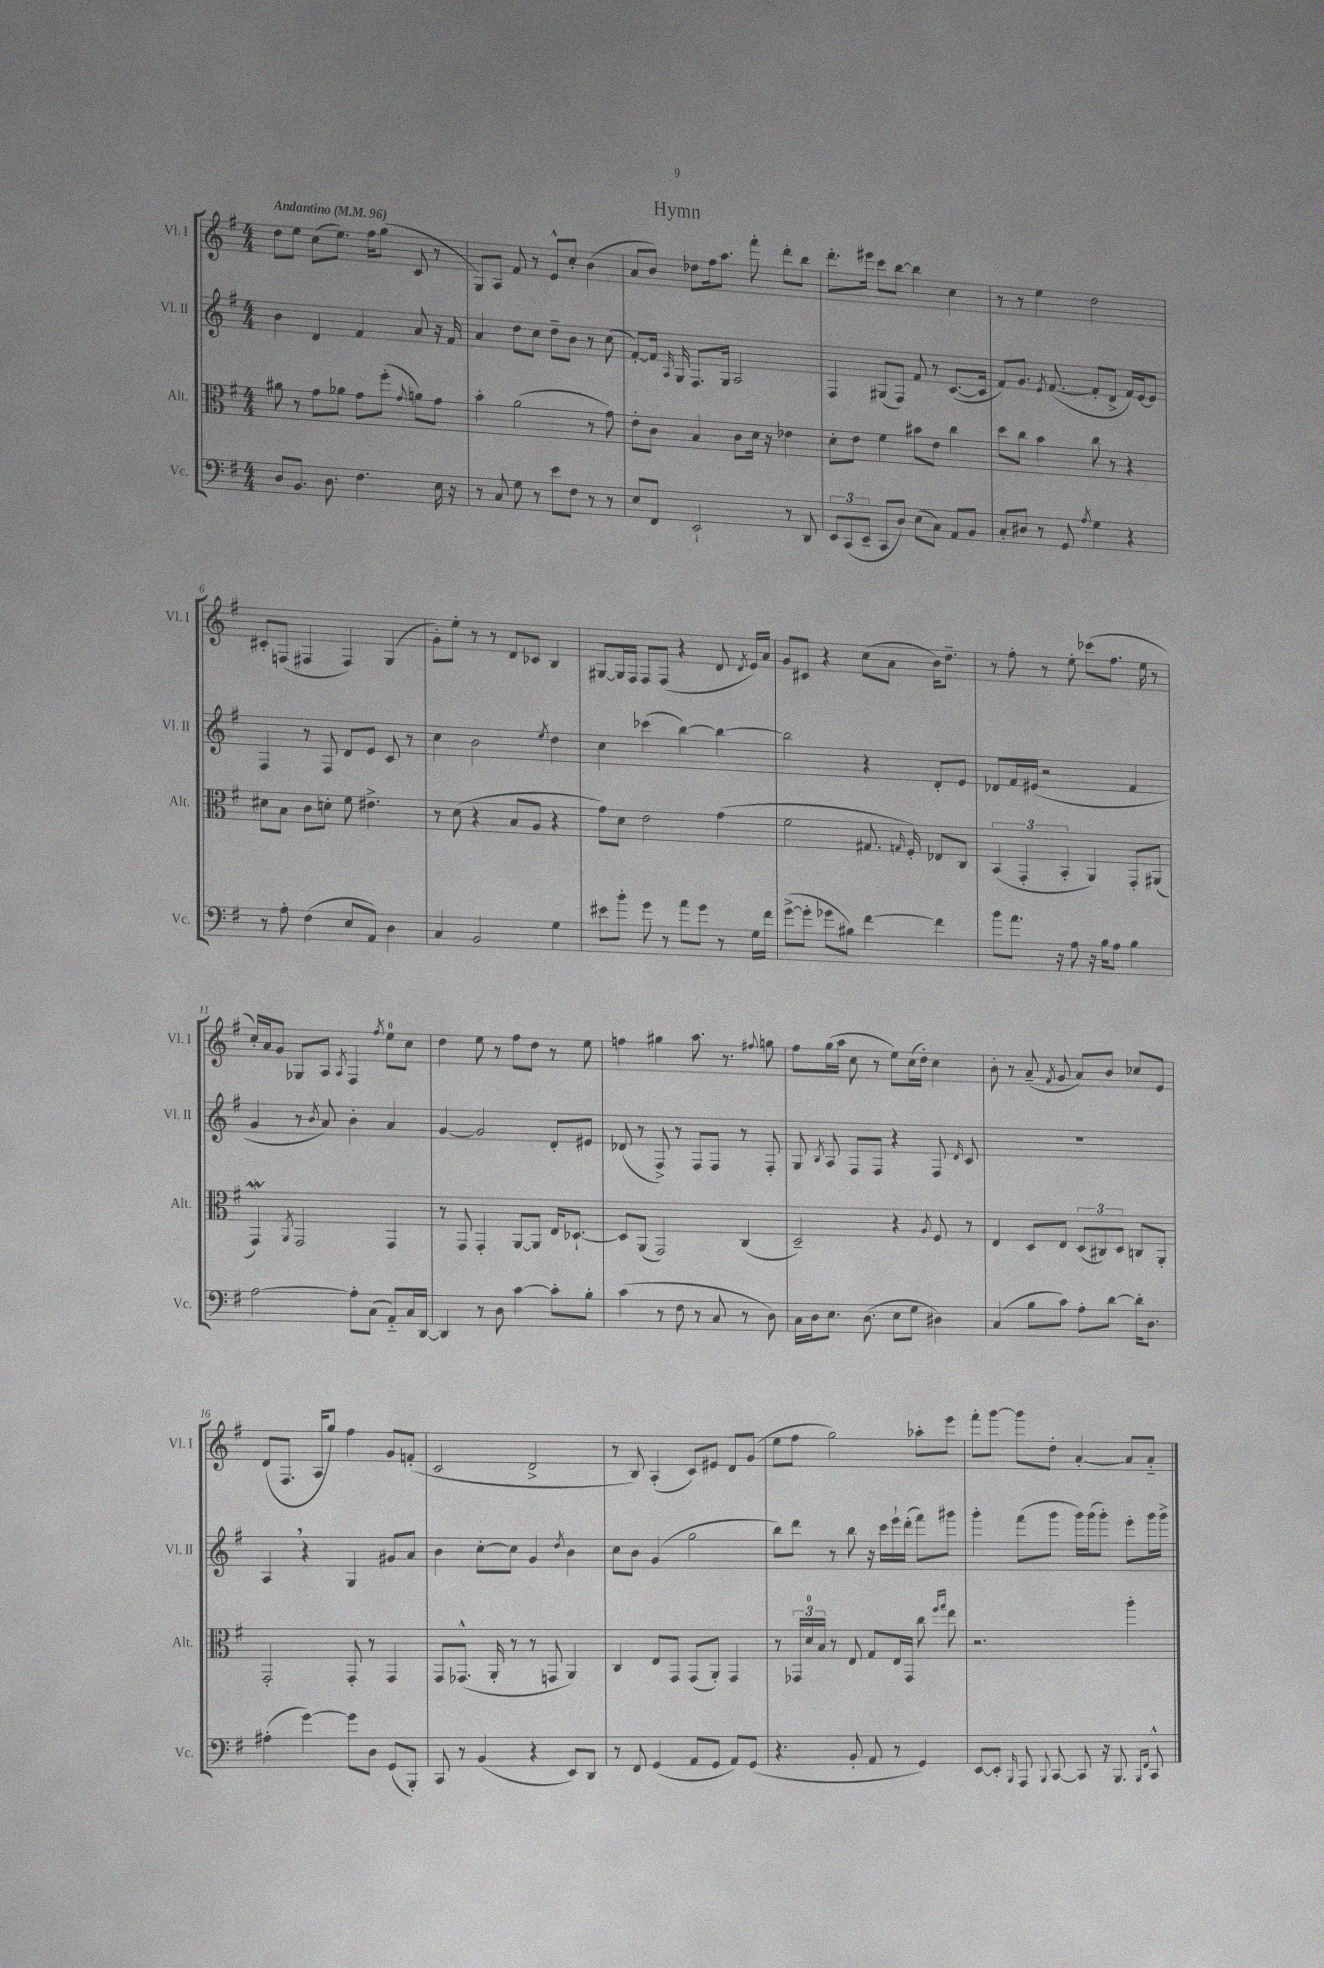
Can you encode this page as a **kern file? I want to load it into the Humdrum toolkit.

**kern	**kern	**kern	**kern
*part4	*part3	*part2	*part1
*staff4	*staff3	*staff2	*staff1
*I"Vc.	*I"Alt.	*I"Vl. II	*I"Vl. I
*I'Vc.	*I'Alt.	*I'Vl. II	*I'Vl. I
*clefF4	*clefC3	*clefG2	*clefG2
*k[f#]	*k[f#]	*k[f#]	*k[f#]
*M4/4	*M4/4	*M4/4	*M4/4
*MM96	*MM96	*MM96	*MM96
=1	=1	=1	=1
!	!	!	!LO:TX:a:B:t=Andantino
8D/L	8a#X\	4b\	8dd\L
8.BB/J	8r	.	8ee\J
.	8g\L	4d/	(8cc\L
8.D\	.	.	.
.	8a-X\J	.	8.ee\J)
4.F#\	8g\L	4f#/	.
.	.	.	16ff#\KL
.	(8ff#'\J	.	(8gg\J
.	8qqg/	.	.
.	8an\L)	8a/	8c/
16E\	8g\J	16r	8r
16r	.	16f#/	.
=2	=2	=2	=2
8r	4b'\	4a/	8G/L)
8C/	.	.	8A/J
8G\	(2a\	8dd\L	8f#/
8r	.	8cc\J	8r
8e\L	.	8dd~\L	8e^^/L
8F#\J	.	8b\J	8cc'/J
8r	8r	8r	(4b\
8r	8g\)	(8cc\	.
=3	=3	=3	=3
8E/L	8e'\L	[8f#'/L)	8a/L
8FF#/J	8c\J	16f#/Jk]	8b/J)
.	.	16qqA/	.
.	.	16G/	.
2EE`/	4B/	8.F#/L	8dd-X\L
.	.	.	16ff#\k
.	.	16G/Jk	8.aa\J
.	8c\L	2A/	.
.	16d\Jk	.	8fff#'\
.	16r	.	.
8r	4e-X\	.	8ddd'\L
8DD/	.	.	8bb\J
=4	=4	=4	=4
12EE/L	8d'\L	4F#/	8.ddd'\L
(12CC/	.	.	.
.	8e\J	.	.
12EE~/J	.	.	.
.	.	.	16eee#X\Jk
8CC/L	4f#\	(8G#X/L	8ccc\L
8D/J)	.	8F#/J)	[8bb\J
(8E\L	8b#X\L	8f#/	4bb\]
8C\J)	8e\J	8r	.
8AA/L	4cc\	([8.c/L	4cc\
8BB/J	.	.	.
.	.	16c/Jk]	.
=5	=5	=5	=5
8C'/L	8dd\L	8f#/L)	8r
8D#X/J	8cc\J	8.g/J	8r
8r	4b\	.	4ee\
.	.	8qe/	.
.	.	([8.f#/	.
8GG/	.	.	.
8qA/	.	.	.
4G\	8cc\	8f#'/L]	2dd\
.	8r	8d^/J	.
4r	4r	16f#/LL)	.
.	.	[16e/J	.
.	.	8e/J]	.
!!LO:LB:g=z
=6	=6	=6	=6
8r	8d#X\L	4F#/	8c#X'/L
8A'\	8B\J	.	(8Fn/J
(4F#\	8c\L	8r	4F#X/
.	8dn'\J	8F#/	.
8E/L	8f#\	8d/L	4F#/)
8AA/J)	4.e#X^\	8e/J	.
4D\	.	8c/	(4G/
.	.	8r	.
=7	=7	=7	=7
4C/	8r	4cc\	8g'\L)
.	(8d\	.	8ee'\J
2BB/	4r	2b\	8r
.	.	.	8r
.	8B/L	.	8d/L
.	8A/J	.	8c-X/J
.	.	8qee/	.
4G\	4r	4dd\	4B/
=8	=8	=8	=8
8e#X\L	8g\L)	4cc\	[8G#X/L
8b'\J	8d\J	.	16G#/L]
.	.	.	16F#/JJ
8g\	2e\	(4ccc-X\	8F#/L
8r	.	.	(8F#/J
8a\L	.	[4bb\)	4r
8g\J	.	.	.
8r	(4g\	4bb\_	8d/
.	.	.	8qd/
16G\LL	.	.	16e/LL)
16f#\JJ	.	.	16a/JJ
=9	=9	=9	=9
([8g^\L	2f#\	2bb\]	8g/L
8g'\J]	.	.	8c#X/J
8g-X\L	.	.	4r
8B#X\J)	.	.	.
[4f#\	8.G#X/	4r	(8cc\L
.	.	.	8a\J
.	16qqGn/	.	.
.	16F#'/)	.	.
4f#\]	8E-X/L	8d'/L	16b\KL)
.	.	.	8.dd~\J
.	8C/J	8e/J	.
=10	=10	=10	=10
8b\L	(6BB/	8d-X/L	8r
8.a\J	.	16f#/L	8ff#'\
.	6GG'/	.	.
.	.	(16e#X/JJ	.
.	.	2r	8r
16r	.	.	.
.	6BB'/	.	.
8A\	.	.	8ee'\
16r	4AA/)	.	(8ccc-X\L
16B\KL	.	.	.
8A\J	.	.	8.ff#\J
4B\	8GG'/L	4f#/	.
.	.	.	16ee\
.	(8AA#X/J	.	8r
!!LO:LB:g=z
=11	=11	=11	=11
[2A\	4GGw/)	4g/	16cc'/LL)
.	.	.	16a/J
.	.	.	8g/J
.	8qAA/	.	.
.	2GG/	8r	8G-X/L
.	.	8qb/	.
.	.	8a/)	8A/J
.	.	.	8qA/
8A'\L]	.	4b'\	4F#/
(8C\J	.	.	.
.	.	.	8qff#/
8AA/L)	4GG/	4a/	8ee\L
16C/L	.	.	8cc\J
[16DD/JJ	.	.	.
=12	=12	=12	=12
4DD/]	8r	[4g/	4dd\
.	8GG/	.	.
8r	4GG'/	2g/]	8ee\
8D\	.	.	8r
[4c\	[8AA/L	.	8ff#\L
.	8AA/J]	.	8dd\J
8c'\L]	16E/KL	8d'/L	8r
.	[8.D-X`/J	.	.
8B'\J	.	8e#X/J	8ee\
=13	=13	=13	=13
(4c\	8D-/L]	(8d-X/	4ffn\
.	(8AA/J	8r	.
8r	2GG/)	8F#^/)	4gg#X\
8F#\	.	8r	.
8r	.	8F#/L	8.aa\
8C/	.	8F#/J	.
.	.	.	8.r
8r	(4C/	8r	.
.	.	.	8qqff#X/
8D\)	.	8F#'/	8ggn\
=14	=14	=14	=14
16C\LL	2D~/)	8G/	8ff#\L
16D\J	.	.	.
.	.	8qB/	.
8.E\J	.	8A/	(16gg\L
.	.	.	16aa\JJ
.	.	8F#/L	8cc\
(8.D\	.	.	.
.	.	8F#/J	8r
8E\L	4r	4r	8ee\L)
8G\J	.	.	(16cc\L
.	.	.	16dd'\JJ)
.	8qA/	.	.
4D#X\)	8F#/	8F#/	4cc\
.	.	16qqd/	.
.	8r	8c/	.
=15	=15	=15	=15
(4C/	4E/	1r	8b'\
.	.	.	8r
8B\L	8D/L	.	(8a~/
.	.	.	8qf#/
8c\J)	8E/J	.	8g/
8A'\L	(12D/L	.	8a/L)
.	12C#X/)	.	.
[8d\J	.	.	8b/J
.	12D/J	.	.
16d'\KL]	8Cn/L	.	8cc-X/L
8.D\J	.	.	.
.	8AA'/J	.	8e/J
!!LO:LB:g=z
=16	=16	=16	=16
(4A#X'\	2GG'/	4A,/	(8d/L
.	.	.	8.F#/J
[4g\)	.	4r	.
.	.	.	16A/KL
.	.	.	8gg/J)
8g\L]	8GG'/	4G/	4ff#\
8D\J	8r	.	.
(8GG/L	4GG/	8g#X/L	8g/L
8BBB'/J)	.	8a/J	(8fn'/J
=17	=17	=17	=17
8CC/	8GG/L	4b\	2c/
8r	(8.GG-X^^/J	.	.
(4BB/	.	[8cc'\L	.
.	16AA'/	.	.
.	8r	8cc\J]	.
4r	8r	4g/	2d^/
.	8GGn/	.	.
.	.	8qdd/	.
8EE/L)	4AA/)	4b\	.
8DD/J	.	.	.
=18	=18	=18	=18
8r	4C/	8cc\L	8r
8FF#/	.	8b\J	8B/)
(4GG/	8E/L	(4g/	(4A'/
.	8GG/J	.	.
8AA/L	(8GG/L	2gg\	8c/L)
8GG/J	8AA'/J)	.	8e#X/J
8AA/L)	4GG/	.	8d/L
(8GG/J	.	.	(8g/J
=19	=19	=19	=19
4.r	8r	8bb\L)	8ee\L
.	24GG-X/LL	8ddd\J	8ff#\J
.	24d/	.	.
.	24B/JJ	.	.
.	8r	8r	2gg\)
8BB'/	8E/	8bb\	.
8AA/	8G/L	16r	.
.	.	16ccc\LL	.
8r	16E/L	16eee`\	.
.	16GG-/JJ	(16ddd'\JJ	.
4GG/)	8cc\	8fff#\L)	8aa-X'\L
.	16qqff#/LL	.	.
.	16qqgg/JJ	.	.
.	8ee\	8ggg#X\J	8eee\J
=20	=20	=20	=20
[8EE/L	2.r	4ggg'\	8fff#'\L
8EE'/J]	.	.	[8ggg\J
16qqBBB/	.	.	.
8AAA/	.	(8fff#\L	8ggg\L]
8qqBBB/	.	.	.
[8CC/	.	8ggg\J	8dd'\J
8CC/]	.	16ggg\LL)	[4a'/
.	.	(16ggg\J	.
16r	.	8ggg'\J)	.
8.BBB/	.	.	.
.	4aa'\	8eee'\L	8a/L]
16qqBBB/LL	.	.	.
16qqFF#/JJ	.	.	.
8CC^^/	.	16ggg\L	8a/J
.	.	16ggg^\JJ	.
==	==	==	==
*-	*-	*-	*-
